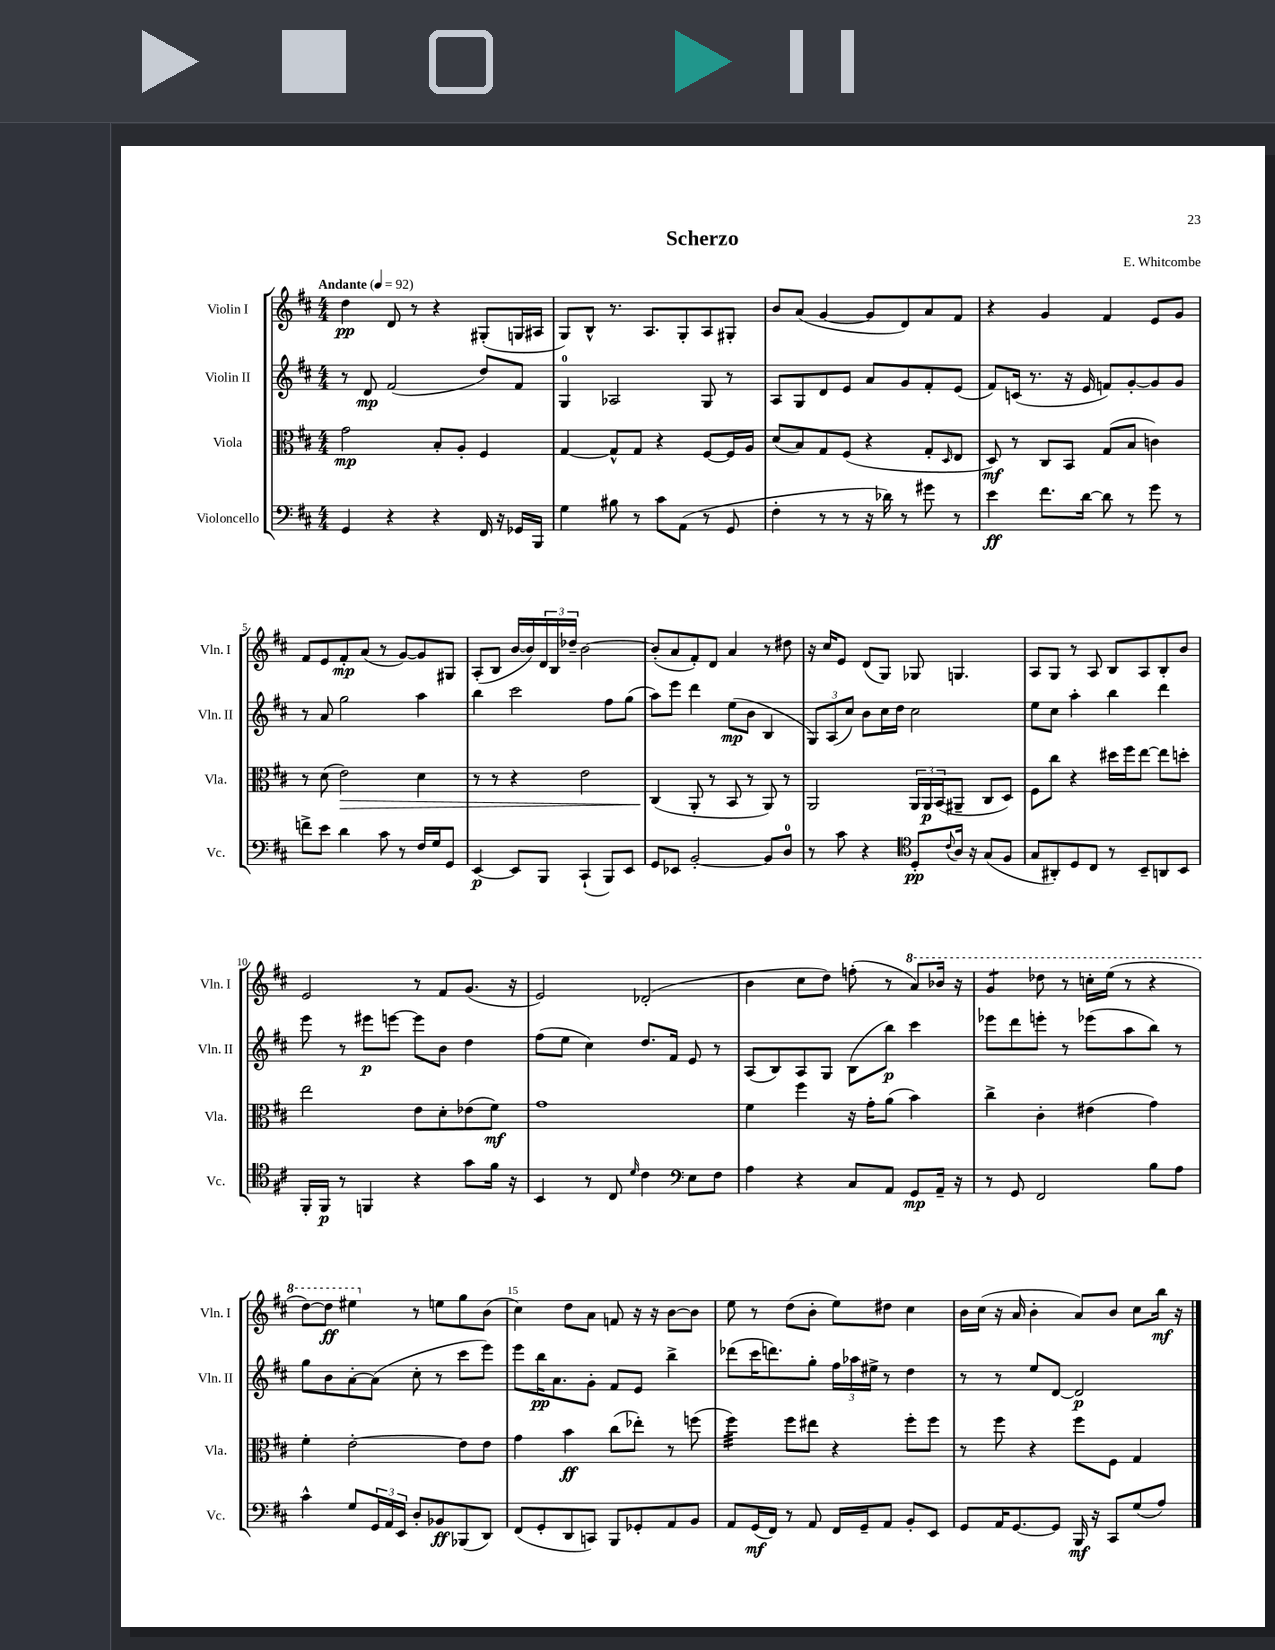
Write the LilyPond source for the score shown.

\header { title = "Scherzo" composer = "E. Whitcombe" }
<<
\new StaffGroup <<
\new Staff = "s0" \with { instrumentName = "Violin I" shortInstrumentName = "Vln. I" } {
    \clef treble \key d \major \numericTimeSignature \time 4/4 \tempo "Andante" 4 = 92
    d''4\pp d'8 r8 r4 gis8-.( g16 ais16 |
    g8) b8-^ r8. a8. g8-. a8 gis8-. |
    b'8 a'8( g'4~ g'8 d'8) a'8 fis'8 |
    r4 g'4 fis'4 e'8 g'8 |
    fis'8 e'8 fis'8-.\mp a'8( r8 g'8~) g'8 gis8 |
    a8-.( b8 b'16~ b'16) \tuplet 3/2 { d'16 b16 des''16-- } b'2~ |
    b'8-.( a'8 fis'8-.) d'8 a'4 r8 dis''8 |
    r16 cis''16 e'8 d'8( g8) ges8 g4. |
    a8 g8 r8 a8 b8 a8 b8-. b'8 |
    e'2 r8 fis'8 g'8.( r16 |
    e'2) des'2-.( |
    b'4 cis''8 d''8) f''8-.( r8 \ottava #1 a''8) bes''16 r16 |
    g''4:8 des'''8 r8 c'''16-. e'''16( r8 r4 |
    d'''8~) d'''8\ff eis'''4 \ottava #0 r8 e''!8 g''8 b'8( |
    cis''4) d''8 a'8 f'8 r16 r16 b'8~ b'8 |
    e''8 r8 d''8( b'8-. e''8) dis''8 cis''4 |
    b'16 cis''16( r16 a'16 b'4-. a'8) b'8 cis''8 b''16\mf r16 \bar "|." |
}
\new Staff = "s1" \with { instrumentName = "Violin II" shortInstrumentName = "Vln. II" } {
    \clef treble \key d \major \numericTimeSignature \time 4/4
    r8 d'8\mp fis'2( d''8) fis'8 |
    g4-0 aes2 g8 r8 |
    a8 g8 d'8 e'8 a'8 g'8 fis'8-. e'8( |
    fis'8) c'16( r8. r16 e'16 f'8) g'8~-. g'8 g'8 |
    r8 a'8 g''2 a''4 |
    b''4 cis'''2 fis''8 g''8( |
    a''8) e'''8 d'''4 e''8\mp( b'8 b4 |
    \tuplet 3/2 { g8) a8( cis''8) } b'8 cis''16 d''16 cis''2 |
    e''8 cis''8 a''4-. b''4 d'''4 |
    e'''8 r8 eis'''8\p e'''8~ e'''8 b'8 d''4 |
    fis''8( e''8 cis''4) d''8. fis'16 e'8 r8 |
    a8( b8) a8 g8 b8( b''8\p) cis'''4 |
    ees'''8 d'''8 e'''8-. r8 ees'''8( a''8 b''8) r8 |
    g''8 b'8 a'8~-. a'8( cis''8-. r8 cis'''8 e'''8) |
    e'''8 b''16\pp a'8. g'8-. fis'8 e'8 b''4-> |
    des'''8( cis'''16 d'''8.) g''8-. \tuplet 3/2 { fis''16 aes''16 eis''16-> } r8 d''4 |
    r8 r8 e''8 d'8~ d'2\p \bar "|." |
}
\new Staff = "s2" \with { instrumentName = "Viola" shortInstrumentName = "Vla." } {
    \clef alto \key d \major \numericTimeSignature \time 4/4
    g'2\mp b8-. a8-. fis4 |
    g4~ g8-^ g8 r4 fis8~ fis16 a16 |
    d'8( b8) g8 fis8( r4 g8-. \grace { d16 } e8 |
    d8\mf) r8 cis8 b,8 g8( b8 c'4) |
    r8 d'8( e'2\>) d'4 |
    r8 r8 r4 e'2 |
    cis4\!( a,8-. r8 b,8 r8 a,8) r8 |
    a,2 \tuplet 3/2 { a,16 a,16\p b,16( } ais,8-- cis8 d8) |
    fis8 cis''8 r4 dis''16 fis''16 e''8~ e''8 d''8-. |
    e''2 e'8 d'8-. ees'8( fis'8\mf) |
    g'1 |
    fis'4 fis''4 r16 g'16-. a'8( b'4) |
    cis''4-> cis'4-. eis'4( g'4) |
    fis'4-. e'2~-. e'8 e'8 |
    g'4 b'4\ff cis''8( ees''8-.) r8 f''8( |
    fis''4:32) fis''8 eis''8 r4 fis''8-. fis''8 |
    r8 fis''8 r4 fis''8 fis8 g4 \bar "|." |
}
\new Staff = "s3" \with { instrumentName = "Violoncello" shortInstrumentName = "Vc." } {
    \clef bass \key d \major \numericTimeSignature \time 4/4
    g,4 r4 r4 fis,16 r16 ges,16 b,,16 |
    g4 bis8 r8 cis'8 a,8( r8 g,8 |
    fis4-. r8 r8 r16 des'16) r8 gis'8 r8 |
    e'4\ff fis'8. d'16~ d'8 r8 g'8 r8 |
    f'8-> e'8 d'4 cis'8 r8 fis16 g16 g,8 |
    e,4~\p e,8 b,,8 cis,4-!( b,,8) e,8 |
    g,8 ees,8 b,2~-. b,8 d8-0 |
    r8 cis'8 r4 \clef tenor d8-.\pp \appoggiatura { cis'8 } a16 r16 g8( fis8 |
    g8 ais,8-.) d8 cis8 r8 b,8-- a,8 b,8 |
    fis,16-. fis,16\p r8 f,4 r4 g'8 fis'16 r16 |
    b,4 r8 cis8 \grace { d'16 } cis'4 \clef bass e8 fis8 |
    a4 r4 cis8 a,8 g,8\mp a,16-- r16 |
    r8 g,8 fis,2 b8 a8 |
    cis'4-^ g8 \tuplet 3/2 { g,16 a,16 e,16 } d8-. bes,8\ff bes,,8( d,8) |
    fis,8( g,8-. d,8 c,8) b,,8 ges,8-. a,8 b,8 |
    a,8 g,16\mf( fis,16) r8 a,8 fis,16 g,16-- a,8 b,8-. e,8 |
    g,8 a,16 g,8.~ g,8 b,,16\mf r16 cis,8 g8( a8) \bar "|." |
}
>>
>>
\layout { \context { \Score \override BarNumber.break-visibility = ##(#f #t #t) barNumberVisibility = #(every-nth-bar-number-visible 5) } }
